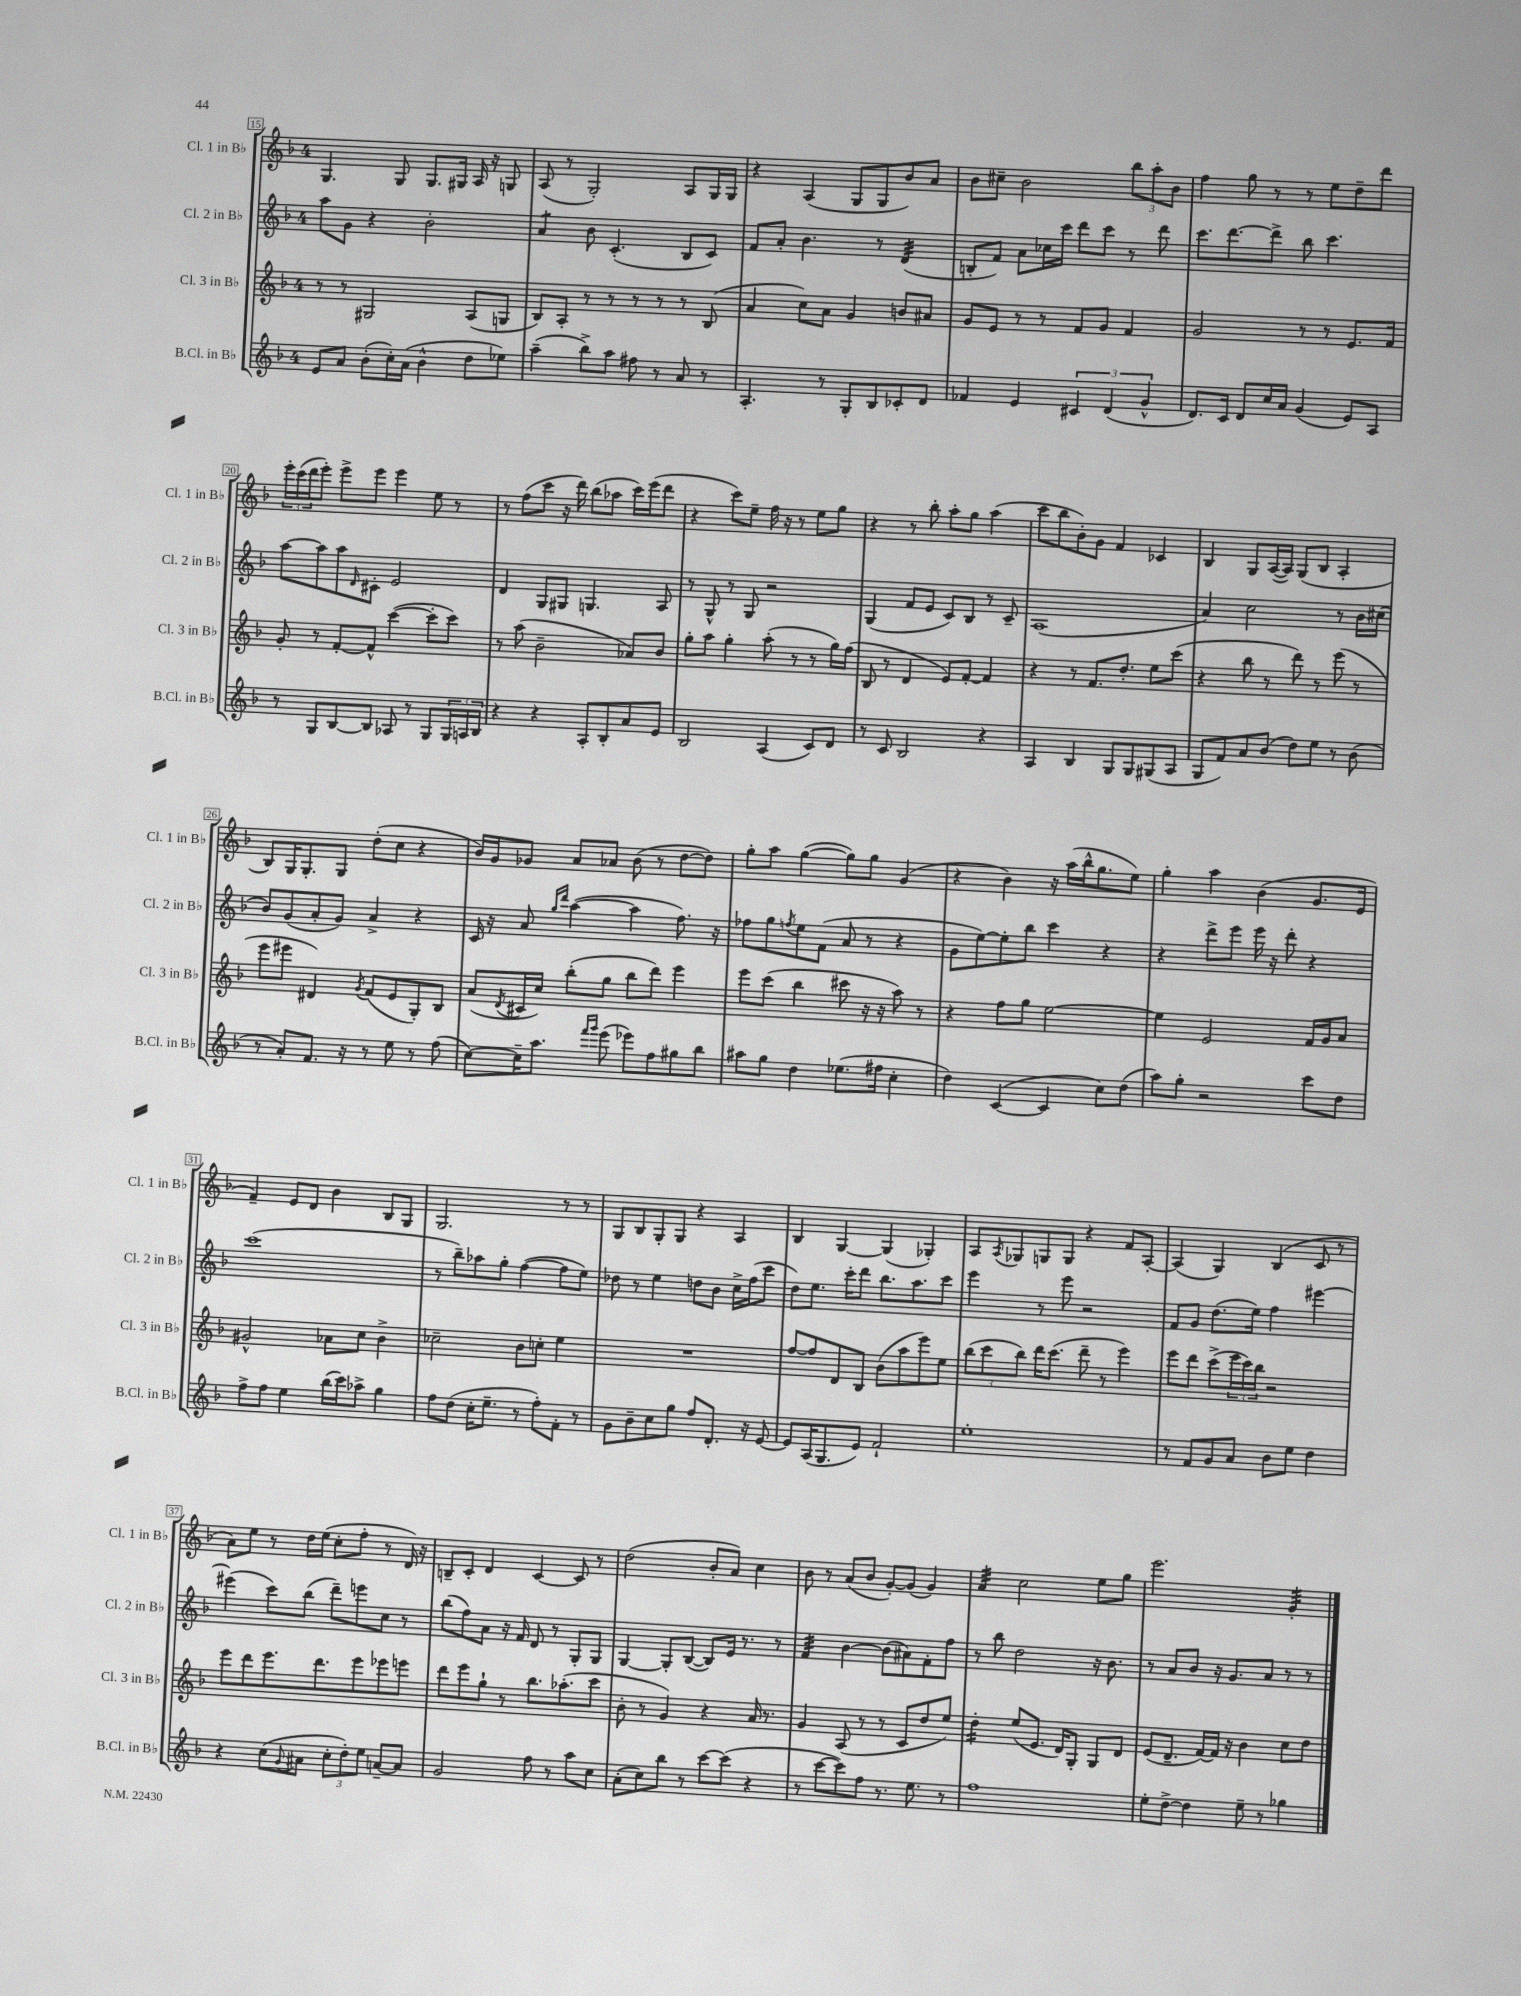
<<
\new StaffGroup <<
\new Staff = "s0" \with { instrumentName = "Cl. 1 in Bb" shortInstrumentName = "Cl. 1 in Bb" } {
    \clef treble \key f \major \once \override Staff.TimeSignature.style = #'single-digit \time 4/4
    g4. g8 g8. gis16 a16 r16 g8 |
    a8( r8 g2-.) a8 g16 g16 |
    r4 a4( g8 g8 bes'8) a'8 |
    bes'8 cis''8-- bes'2 \tuplet 3/2 { bes''8 a''8-. bes'8 } |
    f''4 g''8 r8 r8 e''8 d''8-- d'''8 |
    \tuplet 3/2 { e'''16-. c'''16( d'''16 } e'''8-.) e'''8-> e'''8 e'''4 e''8 r8 |
    r8 f''8( c'''8 r16 d'''16) bes''8( aes''8 c'''16) e'''16( d'''8 |
    r4 c'''8) e''8-- f''16 r16 r8 e''8 g''8 |
    r4 r8 bes''8-. a''8-. g''8 a''4( |
    c'''8 bes''8 bes'8-.) g'8 f'4 ces'4 |
    bes4 g8 a16~( a16) g8( bes8 a4-. |
    bes8) g16 g8.-. g8 d''8-.( c''8 r4 |
    bes'16) g'16 ges'8 a'8 aes'8 bes'8( r8 d''8~ d''8) |
    g''8-. a''8 g''4~( g''8) g''8 g'4( |
    r4 bes'4) r16 a''16( bes''16-^ g''8. e''8) |
    g''4-. a''4 bes'4( g'8. e'16 |
    f'4--) e'8 d'8 bes'4 bes8 g8 |
    g2. r8 r8 |
    g8 bes8 g8-. g8 r4 a4 |
    bes4 g4~ g4( ges4-.) |
    a8 \acciaccatura { a8 } ges8 g8 g8 r4 f'8 a8~-. |
    a4( g4) bes4( c'8 r8 |
    a'8) e''8 r8 d''16 e''16( c''8-. f''8-. r8 d'16) r16 |
    b8-- c'8-. d'4 c'4~ c'8 r8 |
    d''2( bes'8-. a'8) c''4 |
    bes'8 r8 a'8( bes'8 g'8~-.) g'8( g'4) |
    a'4:32 c''2 e''8 g''8 |
    e'''2. g'4:32-. \bar "|." |
}
\new Staff = "s1" \with { instrumentName = "Cl. 2 in Bb" shortInstrumentName = "Cl. 2 in Bb" } {
    \clef treble \key f \major \once \override Staff.TimeSignature.style = #'single-digit \time 4/4
    a''8 g'8 r4 bes'2-. |
    a'4:8 bes'8 c'4.-.( bes8 c'8) |
    f'8 a'8-. bes'4. r8 d'4:32( |
    b8-. f'8) a'8 ces''16 c'''16 d'''8 c'''8 r8 d'''8 |
    c'''8. d'''8.~ d'''8-> bes''8 c'''4. |
    a''8~ a''8 a''8 \grace { d'16 } cis'8-. e'2 |
    d'4 g8 gis8 g4. a8 |
    r8 g8-^ r8 g8 r2 |
    g4( f'8 e'8 c'8) bes8 r8 c'8-- |
    a1( |
    a'4) c''2 r8 bes'16 cis''16( |
    bes'8) g'8( a'8-. g'8) a'4-> r4 |
    c'16 r16 a'8 \grace { g''16 d'''16 } a''4~( a''4 f''8.) r16 |
    fes''8 g''8 \acciaccatura { f''8 } e''8 f'8( a'8 r8 r4 |
    g'8 e''8~) e''8-. bes''8 c'''4 r4 |
    r4 d'''8-> e'''8 e'''16 r16 d'''8-. r4 |
    c'''1( |
    r8 bes''8--) aes''8 g''8-. f''4~( f''8 e''8) |
    des''8 r8 e''4 d''8 bes'8 c''16-> f''16( c'''8 |
    d''8) e''8. c'''16-. d'''8 bes''8. a''8. c'''8 |
    e'''4 r8 e'''8 r2 |
    f'8 g'8 d''8.( e''16) f''4 eis'''4~ |
    eis'''4( c'''8) bes''8( d'''8--) e'''8 c''8 r8 |
    bes''8( f''8) a'8 r16 f'16 d'8 r8 g8-. g8 |
    g4~ g8-. bes8~( bes8) e'16 r8. r8 |
    f'4:32 bes'4~ bes'8( ais'8) f'8-. f''8 |
    r8 bes''8 d''2 r16 bes'8. |
    r8 a'8 bes'8 r16 g'8. a'8 r8 r8 \bar "|." |
}
\new Staff = "s2" \with { instrumentName = "Cl. 3 in Bb" shortInstrumentName = "Cl. 3 in Bb" } {
    \clef treble \key f \major \once \override Staff.TimeSignature.style = #'single-digit \time 4/4
    r8 r8 gis2 a8( g8 |
    bes8) a8-. r8 r8 r8 r8 r8 bes8( |
    a'4 c''8) a'8 g'4 b'8 ais'8 |
    g'8 e'8 r8 r8 f'8 g'8 f'4 |
    g'2 r8 r8 e'8. f'16 |
    g'8-. r8 f'8~-. f'8-^ c'''4~( c'''8-. c'''8) |
    r8 a''8( bes'2-- aes'8) bes'8 |
    g''8-. a''8 g''4-. a''8-.( r8 r8 g''16) f''16( |
    bes8 r8 d'4 e'8) f'8~-. f'4 |
    r4 r8 f'8. d''8.-. e''8 c'''8( |
    r4 bes''8 r8 d'''8) r8 e'''8( r8 |
    e'''8 eis'''8 dis'4) \acciaccatura { g'8 } f'8( e'8 g8-.) bes8 |
    a'8( \acciaccatura { d'8 } cis'16 c''16) bes''8-.( g''8 bes''8 d'''8) e'''4 |
    e'''8 c'''8( bes''4 cis'''8 r16 r16 a''8) r8 |
    r4 f''8 g''8 e''2~ |
    e''4 e'2 f'16 g'16 a'8 |
    gis'2-^ aes'8 c''8 bes'4-> |
    ces''2-- bes'8 c''8-. e''4 |
    R1 |
    f''8~ f''8 d'8 bes8 bes'8( a''8 e'''8) e''8 |
    \tuplet 3/2 { bes''8( c'''8 bes''8) } d'''16 c'''8.( d'''8-- r8 e'''4) |
    e'''8 d'''8 c'''8->( \tuplet 3/2 { e'''16 c'''16) bes''16 } r2 |
    e'''8 d'''8 e'''8. d'''8. e'''8 ees'''8 e'''8 |
    d'''8 e'''8 g''8-! r8 bes''8. aes''8.-.( c'''8 |
    bes'8-. r8 g'4) r4 a'16 r8. |
    g'4 a8( r8 r8 c'8 d''8 e''8) |
    d''4:16-. e''8( e'8. d'16) g8-. g8 d'8 |
    e'8( d'8.-- f'16~) f'16 r16 bes'4 c''8 d''8 \bar "|." |
}
\new Staff = "s3" \with { instrumentName = "B.Cl. in Bb" shortInstrumentName = "B.Cl. in Bb" } {
    \clef treble \key f \major \once \override Staff.TimeSignature.style = #'single-digit \time 4/4
    e'8 a'8 bes'8-.( c''16-.) a'16( bes'4-^ d''8 ees''8) |
    a''4--( bes''8->) a''8 fis''8 r8 a'8 r8 |
    a4.-. r8 g8-. bes8 ces'8-. d'8 |
    fes'4 e'4 \tuplet 3/2 { cis'4 d'4( g'4-^ } |
    d'8.) c'16 d'8 c''16 a'16 g'4( e'8) a8 |
    r8 g8 bes8~ bes8 aes8 r8 g8 \tuplet 3/2 { g16 a16 bes16 } |
    r4 r4 a8-. bes8-. a'8 e'8 |
    bes2 a4( c'8) d'8 |
    r8 c'8 bes2 r4 |
    a4 bes4 g8 g8 gis8( a8 |
    g8 f'8) a'8 bes'8( d''8) e''8 r8 bes'8( |
    r8 a'8-.) f'8. r16 r8 e''8 r8 f''8( |
    c''8~) c''16-- a''8. \grace { f'''16 g'''16 } e'''8( ees'''8) f''8 gis''8 bes''8 |
    ais''8 g''8 d''4 ees''8.( fis''16 c''4-. |
    d''4) c'4~( c'4 c''8) d''8( |
    a''8) g''8-. r2 c'''8 d''8 |
    f''8-> f''8 e''4 bes''16( c'''16) aes''8-> g''4 |
    f''8 d''8( c''16-. e''8.-- r8 f''8-.) f'8-. r8 |
    g'8 bes'8-- c''8 g''8 f''8 d'8.-. r16 e'8~ |
    e'8 a16( g8. e'8) f'2-! |
    e''1-. |
    r8 f'8 g'8 a'8 bes'8 e''8 d''4 |
    r4 c''8( \appoggiatura { g'8 } ais'8 \tuplet 3/2 { c''8-. d''8-.) e''8 } a'8~-- a'8 |
    g'2 f''8 r8 a''8 c''8 |
    a'8-.( c''8) bes''8 r8 c'''8~ c'''8( r4 |
    r8 c'''8~ c'''8) f''8 r8. e''8. r8 |
    f''1 |
    e''8-. d''8~-> d''4 e''8-- r8 ges''4 \bar "|." |
}
>>
>>
\layout { \context { \Score currentBarNumber = #15 \override BarNumber.stencil = #(make-stencil-boxer 0.1 0.3 ly:text-interface::print) } }
